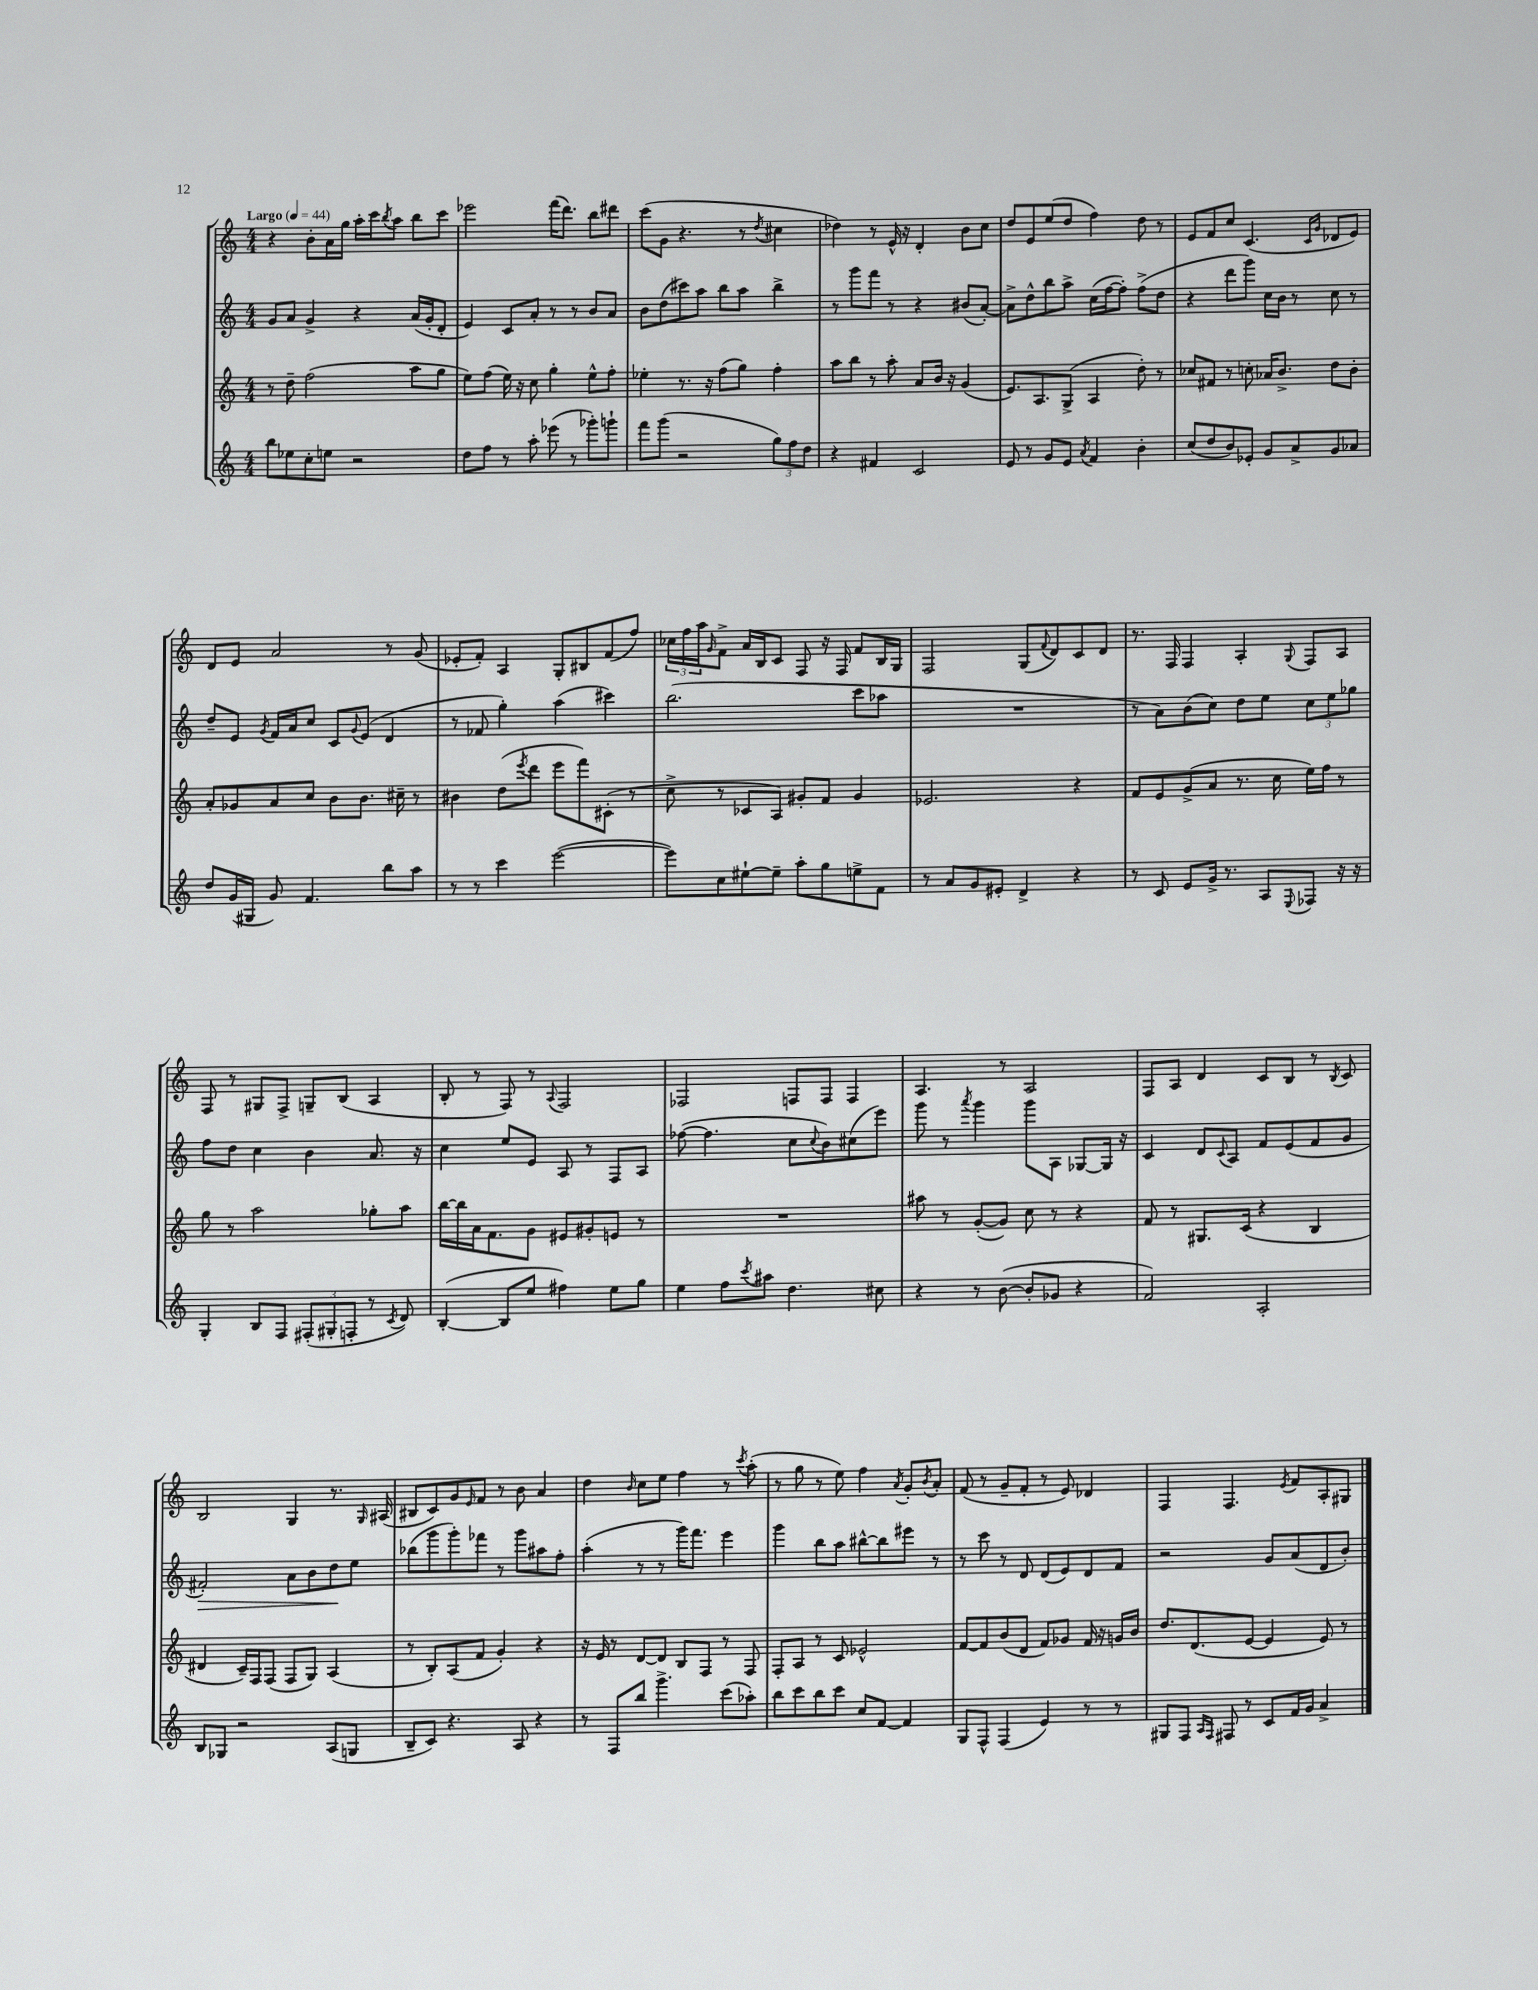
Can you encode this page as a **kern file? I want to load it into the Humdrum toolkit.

**kern	**kern	**kern	**dynam	**kern
*part4	*part3	*part2	*part2	*part1
*staff4	*staff3	*staff2	*staff2	*staff1
*clefG2	*clefG2	*clefG2	*	*clefG2
*k[]	*k[]	*k[]	*	*k[]
*M4/4	*M4/4	*M4/4	*	*M4/4
*MM44	*MM44	*MM44	*	*MM44
=1	=1	=1	=1	=1
!	!	!	!	!LO:TX:a:B:t=Largo
8bb\L	8r	8g/L	.	4r
8ee-X\	8dd~\	8a/J	.	.
8cc'\	(2ff\	4g^/	.	8b'\L
8een\J	.	.	.	16a\L
.	.	.	.	16gg\JJ
2r	.	4r	.	16aa'\LL
.	.	.	.	16ccc\J
.	.	.	.	8qbb/
.	.	.	.	8aa\J
.	8aa\L	(16a/LL	.	8bb\L
.	.	16g'/J	.	.
.	8gg\J	8d'/J	.	8ccc\J
=2	=2	=2	=2	=2
8dd\L	8ee\L)	4e/)	.	2eee-X\
8ff\J	(8ff\J	.	.	.
8r	16ee\)	8c/L	.	.
.	16r	.	.	.
8aa'\	8cc\	8a'/J	.	.
(8eee-X\	4gg'\	8r	.	(16fff\KL
.	.	.	.	8.ddd\J)
8r	.	8r	.	.
8ggg-X'\L)	8ee^^\L	8b/L	.	8bb\L
8gggn`\J	8ff'\J	8a/J	.	8ddd#X\J
=3	=3	=3	=3	=3
8fff\L	4ee-X'\	8b\L	.	(8ccc\L
(8ggg\J	.	(8dd\	.	8g\J
2r	8.r	8ccc#X\)	.	4.r
.	.	8aa\J	.	.
.	16r	.	.	.
.	(8ff\L	8bb\L	.	.
.	8gg\J)	8aa\J	.	8r
.	.	.	.	8qdd/
12gg\L)	4ff'\	4bb^\	.	4cc#X\
12ff\	.	.	.	.
12dd\J	.	.	.	.
=4	=4	=4	=4	=4
4r	8aa\L	8r	.	4dd-X\)
.	8bb\J	8ggg\L	.	.
4f#X/	8r	8fff\J	.	8r
.	8aa'\	8r	.	16e^^/
.	.	.	.	16r
2c/	8a/L	4r	.	4d'/
.	16b/Jk	.	.	.
.	16r	.	.	.
.	(4g/	(8b#X/L	.	8b\L
.	.	[8a'/J)	.	8cc\J
=5	=5	=5	=5	=5
8e/	8.e/L)	8a^\L]	.	8dd/L
8r	.	8dd^^\	.	8e/
.	8.A/	.	.	.
8g/L	.	8bb\	.	(8ee/
8e/J	(8G^/J	8aa^\J	.	8dd/J
8qa/	.	.	.	.
4f/	4A/	(16cc\LL	.	4ff\)
.	.	[16ff\J	.	.
.	.	8ff'\J])	.	.
4b'\	8dd'\)	(8ff^\L	.	8dd\
.	8r	8dd\J	.	8r
=6	=6	=6	=6	=6
(8cc/L	8cc-X/L	4r	.	8e/L
8dd/	8f#X/J	.	.	8f/
8b/)	8r	8ddd\L	.	8cc/J
8e-X'/J	8ccn'\	8ggg\J)	.	(4.c/
8g/L	16a-X/KL	16cc\LL	.	.
.	8.b^/J	16b\JJ	.	.
8a^/	.	8r	.	.
.	.	.	.	16qqc/LL
.	.	.	.	16qqg/JJ
8g/	8dd\L	8cc\	.	8d-X/L
8a-X/J	8b'\J	8r	.	8e/J)
!!LO:LB:g=z
=7	=7	=7	=7	=7
8dd/L	8a'/L	8dd~/L	.	8d/L
(16g/L	8g-X/	8e/J	.	8e/J
16G#X/JJ	.	.	.	.
.	.	8qg/	.	.
8g/)	8a/	16f/LL	.	2a/
.	.	16a/J	.	.
4.f/	8cc/J	8cc/J	.	.
.	8b\L	8c/L	.	.
.	.	8qqg/	.	.
.	8.b\J	(8e/J	.	.
8bb\L	.	4d/	.	8r
.	16cc#X~\	.	.	.
8aa\J	8r	.	.	(8g/
=8	=8	=8	=8	=8
8r	4b#X\	8r	.	8e-X'/L
8r	.	8f-X/	.	8f'/J)
4ccc\	(8dd\L	4gg'\)	.	4A/
.	8qeee/	.	.	.
.	8ddd\J	.	.	.
([2eee\	8eee\L	(4aa\	.	8G'/L
.	8fff\)	.	.	8B#X/
.	(8c#X'\J	4ccc#X\)	.	(8f/
.	8r	.	.	8ff/J)
=9	=9	=9	=9	=9
8eee\L])	8cc^\	(2.bb\	.	24cc-X\LL
.	.	.	.	24ff\
.	.	.	.	24aa\J
.	.	.	.	16qqg/
8cc\	8r	.	.	8f^\J
[8ee#X`\	8c-X/L	.	.	16a/LL
.	.	.	.	16B/J
8ee#~\J]	8A/J)	.	.	8c/J
8aa'\L	8g#X'/L	.	.	8F/
8gg\	8f/J	.	.	16r
.	.	.	.	16F/
8een^\	4g#/	8ccc\L	.	8f/L
8f\J	.	8aa-X\J	.	16B/L
.	.	.	.	16G/JJ
=10	=10	=10	=10	=10
8r	2.e-X/	1r	.	2F/
8a/L	.	.	.	.
8g/	.	.	.	.
8e#X'/J	.	.	.	.
4d^/	.	.	.	(8G/L
.	.	.	.	8qqf/
.	.	.	.	8d/)
4r	4r	.	.	8c/
.	.	.	.	8d/J
=11	=11	=11	=11	=11
8r	8f/L	8r	.	8.r
8c/	8e/	8a\L)	.	.
.	.	.	.	16F/
8e/L	(8g^/	(8b\	.	4F/
16g^/Jk	8a/J	8cc\J)	.	.
8.r	.	.	.	.
.	8.r	8dd\L	.	4A'/
8A/L	.	8ee\J	.	.
.	16cc\	.	.	.
8qqE/	.	.	.	8qqG/
8F-X/J	16ee\LL)	12cc\L	.	8F/L
.	16ff\JJ	.	.	.
.	.	12ee\	.	.
16r	8r	.	.	8A/J
.	.	12gg-X\J	.	.
16r	.	.	.	.
!!LO:LB:g=z
=12	=12	=12	=12	=12
4G'/	8gg\	8ff\L	.	8F/
.	8r	8dd\J	.	8r
8B/L	2aa\	4cc\	.	8G#X/L
8F/J	.	.	.	8F^/J
(12F#X'/L	.	4b\	.	8Gn~/L
12G#X'/	.	.	.	.
.	.	.	.	(8B/J
12Fn'/J	.	.	.	.
8r	8gg-X'\L	8.a/	.	4A/
8qc/	.	.	.	.
8d/)	8aa\J	.	.	.
.	.	16r	.	.
=13	=13	=13	=13	=13
([4B'/	[16bb\LL	4cc\	.	8B'/
.	16bb\]	.	.	.
.	16a\J	.	.	8r
.	8.f\	.	.	.
8B/L]	.	8ee/L	.	8F/)
8ee/J	8g\J	8e/J	.	8r
.	.	.	.	8qqA/
4ff#X\)	8e#X/L	8A/	.	2F/
.	8g#X'/	8r	.	.
8ee\L	8en/J	8F/L	.	.
8gg\J	8r	8A/J	.	.
=14	=14	=14	=14	=14
4ee\	1r	([8ff-X\	.	2F-X/
.	.	4.ff-\]	.	.
8ff\L	.	.	.	.
8qccc/	.	.	.	.
8aa#X\J	.	.	.	.
4.dd\	.	8cc\L	.	8Fn/L
.	.	8qqcc/	.	.
.	.	8b\)	.	8F/J
.	.	(8cc#X\	.	4F/
8cc#X\	.	8eee\J)	.	.
=15	=15	=15	=15	=15
4r	8aa#X\	8ggg\	.	4.A/
.	8r	8r	.	.
.	.	8qaaa/	.	.
8r	([8g'/L	4ggg\	.	.
([8b\	8g/J])	.	.	8r
8b'/L]	8cc\	8ggg\L	.	2A/
8g-X/J	8r	8A\J	.	.
4r	4r	[8G-X/L	.	.
.	.	16G-/Jk]	.	.
.	.	16r	.	.
=16	=16	=16	=16	=16
2f/)	8f/	4c/	.	8F/L
.	8r	.	.	8A/J
.	8.G#X/L	8d/L	.	4d/
.	.	8qqc/	.	.
.	.	8A/J	.	.
.	(16c/Jk	.	.	.
2A'/	4r	8f/L	.	8c/L
.	.	(8e/	.	8B/J
.	4B/	8f/	.	8r
.	.	.	.	8qB/
.	.	8g/J	.	8c/
!!LO:LB:g=z
=17	=17	=17	=17	=17
!	!	!	!LO:HP:b	!
8B/L	4d#X/	2f#X'/)	>	2B/
8G-X/J	.	.	.	.
2r	16c~/LL)	.	.	.
.	16F/J	.	.	.
.	(8F/J	.	.	.
.	8F/L	8a\L	.	4G/
.	8G/J)	8b\	.	.
(8A/L	(4A/	8dd\	.	8.r
8Gn/J	.	8ee\J	]	.
.	.	.	.	16qqG/
.	.	.	.	(16A#X/
=18	=18	=18	=18	=18
8B~/L	8r	(8bb-X\L	.	8B#X/L
8c/J)	8B'/L)	8ggg\	.	8c/)
4.r	(8A/	8ggg'\)	.	8g/
.	.	.	.	16qqe/
.	8f/J	8fff-X\J	.	8f/J
.	4g'/)	8r	.	8r
8A/	.	8ggg\L	.	8b\
4r	4r	8aa#X\	.	4a/
.	.	8ff'\J	.	.
=19	=19	=19	=19	=19
8r	16r	(4aa'\	.	4dd\
.	16e/	.	.	.
8F/L	8r	.	.	.
.	.	.	.	16qqb/
8bb/J	[8d/L	8r	.	8cc\L
4.ggg^\	8d/J]	8r	.	8ee\J
.	8B/L	16ggg\KL)	.	4ff\
.	.	8.fff\J	.	.
.	8F/J	.	.	.
(8ccc\L	8r	4eee\	.	8r
.	.	.	.	8qccc/
8aa-X'\J)	8F/	.	.	(8aa'\
=20	=20	=20	=20	=20
8bb\L	8F'/L	4ggg\	.	8r
8ccc\	8A/J	.	.	8gg\
8bb\	8r	8bb\L	.	8r
8ccc\J	8c/	8aa\J	.	8ee\)
8cc/L	2e-X^^/	[8bb#X^^\L	.	4ff\
[8f/J	.	8bb#\]	.	.
.	.	.	.	8qa/
4f/]	.	8eee#X\J	.	8g'/L
.	.	.	.	8qb/
.	.	8r	.	8a'/J
=21	=21	=21	=21	=21
8G/L	[8f/L	8r	.	(8f/
8F^^/J	8f/]	8ccc\	.	8r
(4F/	(8b/	8r	.	8g~/L
.	8d/J	8d/	.	8f'/J
4e/)	8f/L)	(8d/L	.	8r
.	8g-X/J	8e/)	.	8e/)
8r	16f/	8d/	.	4d-X/
.	16r	.	.	.
8r	16gn/LL	8f/J	.	.
.	16b/JJ	.	.	.
=22	=22	=22	=22	=22
8G#X/L	8.dd/L	2r	.	4F/
8F/J	.	.	.	.
.	(8.d/	.	.	.
16qqA/LL	.	.	.	.
16qqF/JJ	.	.	.	.
8F#X/	.	.	.	4.F/
8r	[8e/J	.	.	.
8c/L	4e/]	8g/L	.	.
.	.	.	.	8qe/
16f/L	.	(8a/	.	8f/L
16g/JJ	.	.	.	.
4a^/	8e/)	8d/	.	8A'/
.	8r	8b'/J)	.	8G#X/J
==	==	==	==	==
*-	*-	*-	*-	*-
